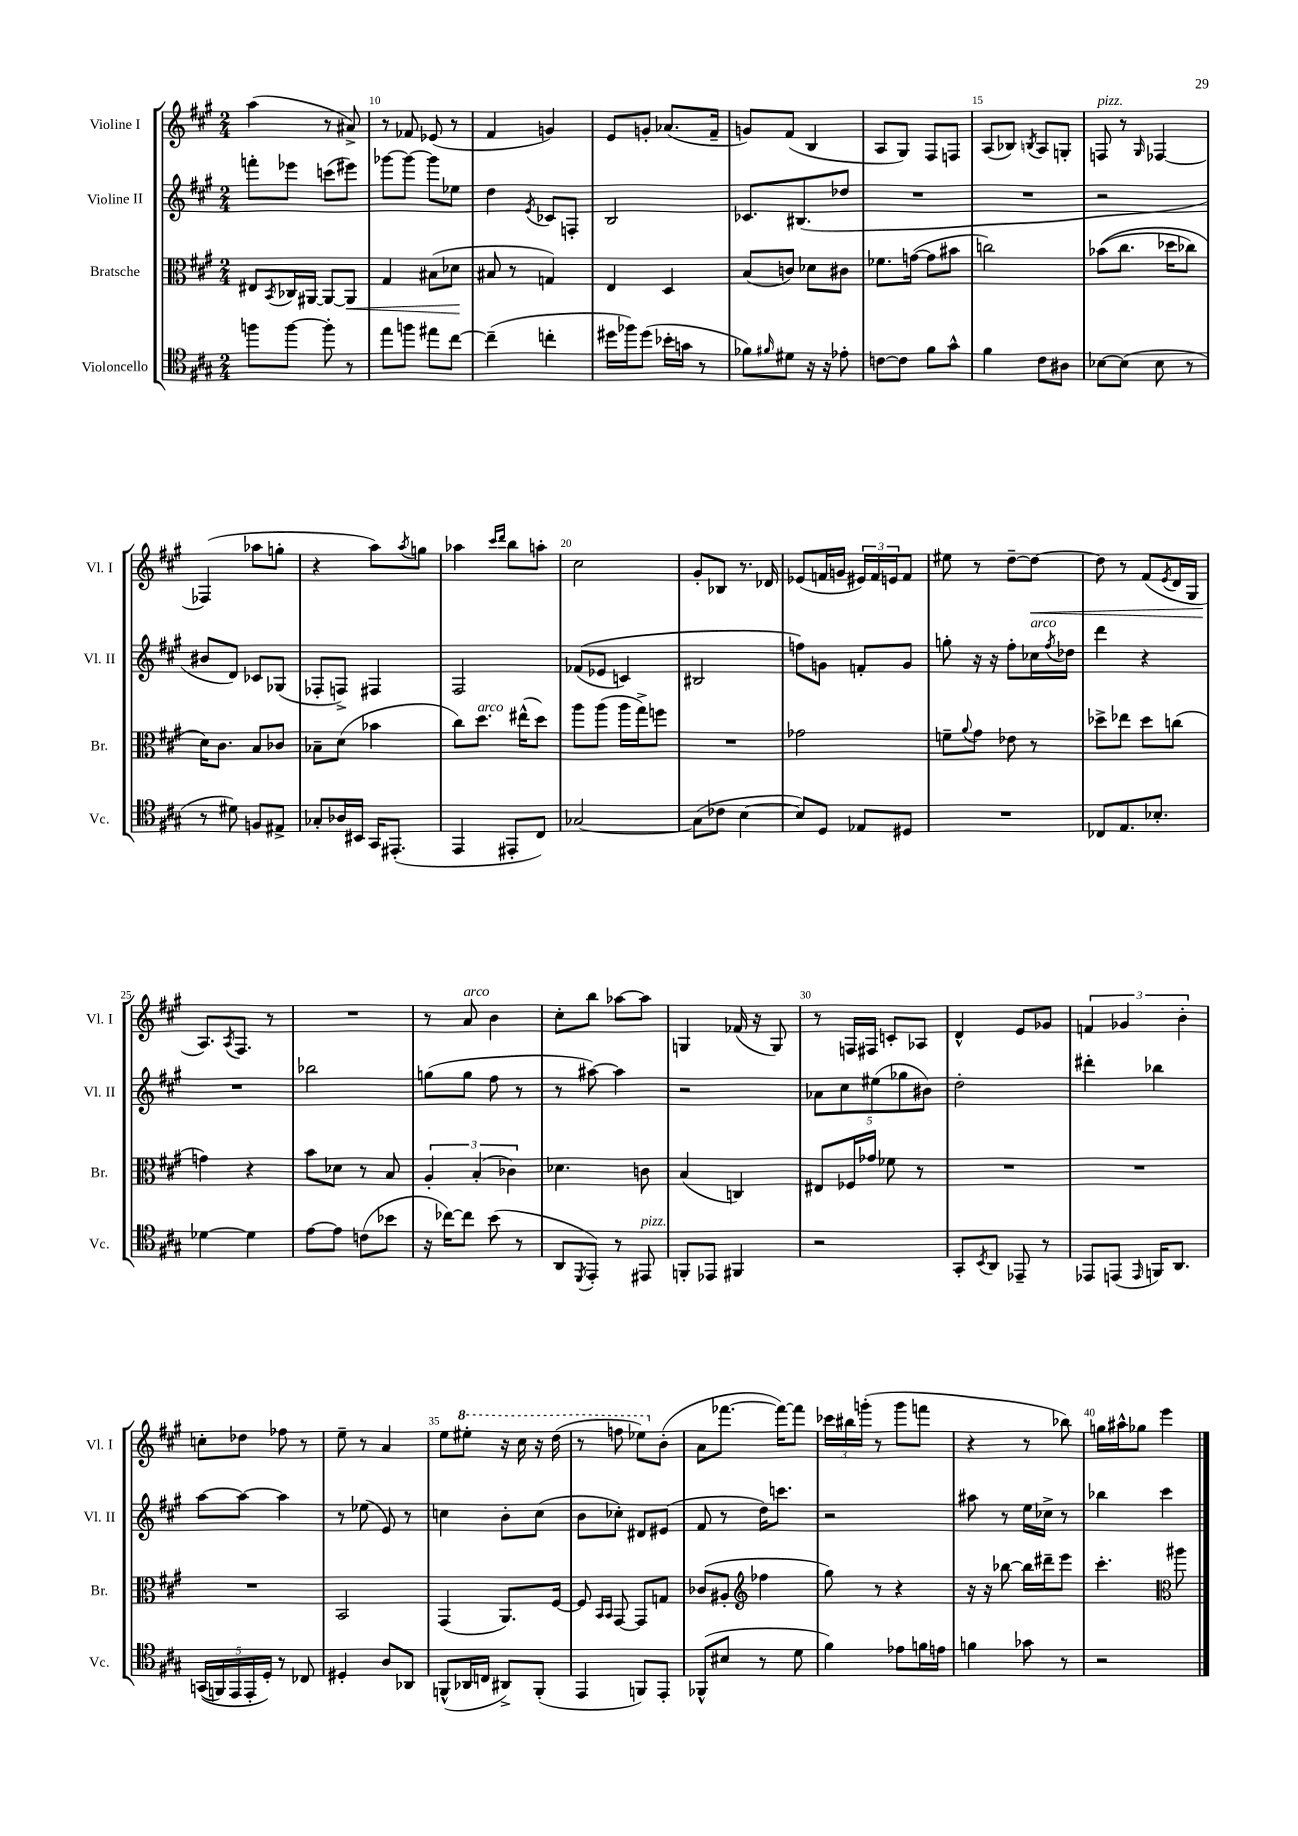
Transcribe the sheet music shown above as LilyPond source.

<<
\new StaffGroup <<
\new Staff = "s0" \with { instrumentName = "Violine I" shortInstrumentName = "Vl. I" } {
    \clef treble \key a \major \numericTimeSignature \time 2/4
    a''4( r8 ais'8->) |
    r8 fes'8 ees'8( r8 |
    fis'4 g'4) |
    e'8 g'8-. aes'8.( fis'16-- |
    g'8) fis'8( b4 |
    a8 gis8) fis8 f8 |
    a8( bes8) \acciaccatura { b8 } a8 g8-. |
    f8^\markup { \italic "pizz." } r8 \grace { gis16 } fes4~ |
    fes4( aes''8 g''8-. |
    r4 a''8) \acciaccatura { a''8 } g''8 |
    aes''4 \grace { cis'''16 d'''16 } b''8 a''8-. |
    cis''2 |
    gis'8-. bes8 r8. des'16 |
    ees'8( f'16 g'16 \tuplet 3/2 { eis'16) f'16 e'16 } f'8 |
    eis''8 r8 d''8~-- d''8~\< |
    d''8 r8 fis'8( \acciaccatura { e'8 } d'16 gis16 |
    a8.\!) \acciaccatura { a8 } fis8. r8 |
    R2 |
    r8 a'8^\markup { \italic "arco" } b'4 |
    cis''8-. b''8 aes''8~ aes''8 |
    g4 fes'16( r16 g8) |
    r8 f16 fis16 c'8-. aes8 |
    d'4-^ e'8 ges'8 |
    \tuplet 3/2 { f'4 ges'4 b'4-. } |
    c''8-. des''8 fes''8 r8 |
    e''8-- r8 a'4 |
    e''8 \ottava #1 eis'''8-. r16 cis'''16 r16 d'''16( |
    r8 f'''8 ees'''8) \ottava #0 b'8-.( |
    a'8 fes'''8.~ fes'''16~) fes'''8 |
    \tuplet 3/2 { ces'''16 bis''16 g'''16-.( } r8 g'''8 f'''8 |
    r4 r8 bes''8) |
    g''16 ais''16-^ ges''8 e'''4 \bar "|." |
}
\new Staff = "s1" \with { instrumentName = "Violine II" shortInstrumentName = "Vl. II" } {
    \clef treble \key a \major \numericTimeSignature \time 2/4
    f'''8-. ees'''8 c'''8( eis'''8) |
    ges'''8~ ges'''8~ ges'''8 ees''8 |
    d''4 \acciaccatura { e'8 } ces'8 f8-. |
    b2 |
    ces'8. bis8.( des''8 |
    R2 |
    R2 |
    r2 |
    bis'8 d'8) ces'8 ges8( |
    fes8-. f8->) fis4 |
    fis2 |
    fes'8(\( ees'8 c'4) |
    bis2 |
    f''8\) g'8 f'8-. g'8 |
    g''8-. r16 r16 fis''8-. ces''16^\markup { \italic "arco" } \acciaccatura { fis''8 } des''16 |
    d'''4 r4 |
    R2 |
    bes''2 |
    g''8( g''8 fis''8 r8 |
    r8 ais''8~) ais''4 |
    r2 |
    \tuplet 5/4 { aes'8 cis''8 eis''8( ges''8 bis'8) } |
    d''2-. |
    dis'''4-. bes''4 |
    a''8~ a''8~ a''4 |
    r8 ees''8( e'8) r8 |
    c''4 b'8-. c''8( |
    b'8 ces''8-.) dis'8 eis'8( |
    fis'8 r8 d''16) c'''8. |
    r2 |
    ais''8 r8 e''16 ces''16-> r8 |
    bes''4 cis'''4 \bar "|." |
}
\new Staff = "s2" \with { instrumentName = "Bratsche" shortInstrumentName = "Br." } {
    \clef alto \key a \major \numericTimeSignature \time 2/4
    eis8 \acciaccatura { b,8 } ces16 ais,16~ ais,8~ ais,8\< |
    gis4 bis8( des'8\! |
    bis8 r8 g4) |
    e4 d4 |
    b8( c'8) des'8 cis'8 |
    fes'8. g'16~( g'8 bis'8 |
    c''2) |
    bes'8(\( cis''8. des''16 ces''8) |
    d'16\) cis'8. b8 ces'8 |
    bes8-- d'8( bes'4 |
    cis''8) d''8.^\markup { \italic "arco" } eis''16-^( d''8) |
    a''8 a''8( a''16 gis''16->) f''8 |
    R2 |
    ges'2 |
    f'8-- \appoggiatura { a'8 } gis'8 ees'8 r8 |
    des''8-> ees''8 des''8 c''8( |
    g'4) r4 |
    b'8 des'8 r8 b8 |
    \tuplet 3/2 { a4-. b4-.( ces'4) } |
    des'4. c'8 |
    b4( c4) |
    eis8 fes16 ges'16 fes'8 r8 |
    R2 |
    R2 |
    R2 |
    b,2 |
    gis,4( a,8.) fis16~ |
    fis8 \grace { b,16 b,16 } gis,8~ gis,8 g8 |
    ces'8( ais8-. \clef treble fes''4 |
    gis''8) r8 r4 |
    r16 r16 bes''8~ bes''16 dis'''16-- e'''8 |
    cis'''4.-. \clef alto ais''8 \bar "|." |
}
\new Staff = "s3" \with { instrumentName = "Violoncello" shortInstrumentName = "Vc." } {
    \clef tenor \key a \major \numericTimeSignature \time 2/4
    f''8 f''8~ f''8-. r8 |
    e''8 f''8 eis''8 cis''8~ |
    cis''4--( c''4-. |
    dis''16 fes''16) dis''8( bes'16-. g'16 r8 |
    fes'8) \grace { fis'16 } dis'8 r16 r16 ees'8-. |
    c'8~ c'8 fis'8 gis'8-^ |
    fis'4 cis'8 ais8 |
    bes8~ bes8( bes8 r8 |
    r8 dis'8) f8 eis8-> |
    ges8-. aes16 bis,16 gis,16 eis,8.-.( |
    e,4 eis,8-. cis8) |
    ges2~ |
    ges8( ces'8 b4~ |
    b8) d8 ees8 dis8 |
    R2 |
    ces8 e8. bes8.-. |
    des'4~ des'4 |
    e'8~ e'8 c'8( bes'8 |
    r16 ces''16~) ces''8 b'8( r8 |
    a,8 \acciaccatura { d,8 } e,8-.) r8 eis,8^\markup { \italic "pizz." } |
    f,8-. ees,8 fis,4 |
    r2 |
    gis,8-. \acciaccatura { b,8 } a,8 ees,8-- r8 |
    ees,8 e,8( \grace { e,16 } f,16) a,8. |
    \tuplet 5/4 { g,16(\( f,16) e,16 e,16-. d16-.\) } r8 ces8 |
    dis4-. a8 aes,8 |
    f,8-^( aes,16 c16 ais,8->) f,8-.( |
    e,4 f,8) e,8-. |
    fes,8-^( bis8 r8 d'8 |
    fis'4) ees'8 f'16 e'16 |
    f'4 ges'8 r8 |
    r2 \bar "|." |
}
>>
>>
\layout { \context { \Score currentBarNumber = #9 \override BarNumber.break-visibility = ##(#f #t #t) barNumberVisibility = #(every-nth-bar-number-visible 5) } }
